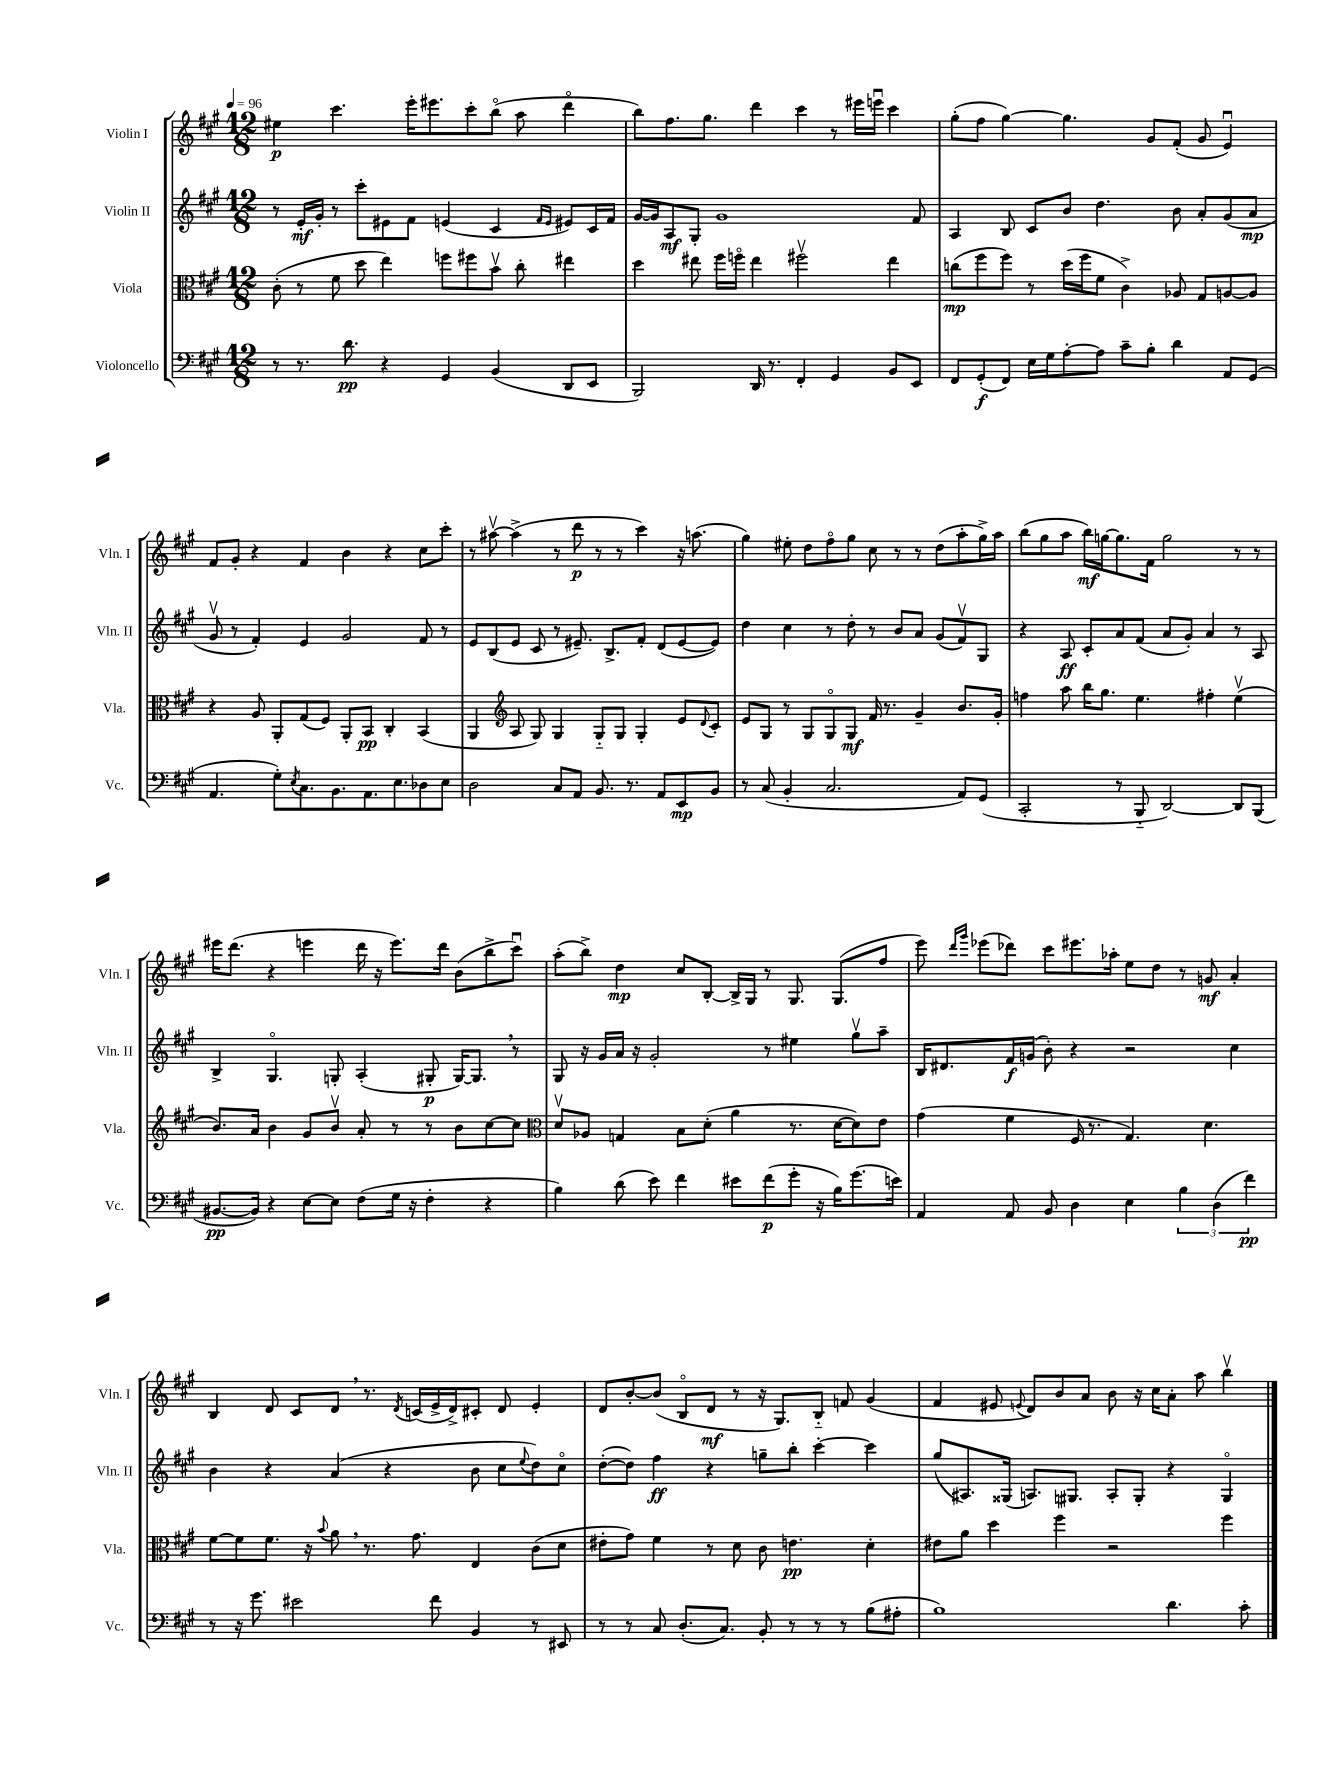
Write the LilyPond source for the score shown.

<<
\new StaffGroup <<
\new Staff = "s0" \with { instrumentName = "Violin I" shortInstrumentName = "Vln. I" } {
    \clef treble \key a \major \numericTimeSignature \time 12/8 \tempo 4 = 96
    eis''4\p cis'''4. e'''16-. eis'''8. cis'''8-. b''8\flageolet( a''8 d'''4\flageolet |
    b''8) fis''8. gis''8. d'''4 cis'''4 r8 eis'''16 e'''16\downbow cis'''4 |
    gis''8-.( fis''8 gis''4~) gis''4. gis'8 fis'8-.( gis'8 e'4\downbow) |
    fis'8 gis'8-. r4 fis'4 b'4 r4 cis''8 cis'''8-. |
    r8 ais''8~\upbow ais''4->( r8 d'''8\p r8 r8 cis'''4) r16 a''8.( |
    gis''4) eis''8-. d''8 fis''8\flageolet gis''8 cis''8 r8 r8 d''8( a''8-. gis''16->) a''16 |
    b''8( gis''8 a''8 b''16\mf) g''16~ g''8. fis'16 g''2 r8 r8 |
    eis'''16 d'''8.( r4 e'''4 d'''16 r16 e'''8.) d'''16 b'8( b''8-> cis'''8\downbow) |
    a''8-.( b''8->) d''4\mp cis''8 b8~-. b16-> gis16 r8 gis8. gis8.( fis''8 |
    e'''8) \grace { d'''16 gis'''16 } ees'''8( des'''8) cis'''8 eis'''8. aes''16-. e''8 d''8 r8 g'8\mf a'4-. |
    b4 d'8 cis'8 d'8 \breathe r8. \acciaccatura { d'8 } c'16( e'16-> d'16->) cis'8-. d'8 e'4-. |
    d'8 b'8~-. b'8( b8\flageolet d'8\mf r8 r16 gis8.) b8-_ f'8 gis'4( |
    fis'4 eis'8 \appoggiatura { e'8 } d'8) b'8 a'8 b'8 r16 cis''16 a'8-. a''8 b''4\upbow \bar "|." |
}
\new Staff = "s1" \with { instrumentName = "Violin II" shortInstrumentName = "Vln. II" } {
    \clef treble \key a \major \numericTimeSignature \time 12/8
    r8 e'16-.\mf gis'16-. r8 cis'''8-. eis'8 fis'8 e'4( cis'4 \grace { fis'16 e'16 } eis'8) cis'16 fis'16 |
    gis'16~ gis'16 a8\mf gis8-. gis'1 fis'8 |
    a4 b8 cis'8 b'8 d''4. b'8 a'8-. gis'8( a'8\mp |
    gis'8\upbow r8 fis'4-.) e'4 gis'2 fis'8 r8 |
    e'8 b8( e'8 cis'8 r8 eis'8.--) b8.-> fis'8-. d'8( eis'8~ eis'8) |
    d''4 cis''4 r8 d''8-. r8 b'8 a'8 gis'8( fis'8\upbow) gis8 |
    r4 a8\ff cis'8-. a'8 fis'8( a'8 gis'8-.) a'4 r8 a8 |
    b4-> gis4.\flageolet g8-. a4-.( gis8-.\p gis16~) gis8. \breathe r8 |
    gis8 r16 gis'16 a'16 r16 gis'2-. r8 eis''4 gis''8\upbow a''8-- |
    b16 dis'8. fis'16\f g'16( b'8-.) r4 r2 cis''4 |
    b'4 r4 a'4( r4 b'8 cis''8 \appoggiatura { e''8 } d''8) cis''8\flageolet |
    d''8~-.( d''8) fis''4\ff r4 g''8-- b''8-. cis'''4~-. cis'''4 |
    gis''8( ais8.) gisis16( a8.) gis8. a8-. gis8-. r4 gis4\flageolet \bar "|." |
}
\new Staff = "s2" \with { instrumentName = "Viola" shortInstrumentName = "Vla." } {
    \clef alto \key a \major \numericTimeSignature \time 12/8
    cis'8-.( r8 fis'8 d''8 e''4) f''8 fis''8 b'8\upbow cis''8-. eis''4 |
    d''4 eis''8 fis''16 f''16\flageolet eis''4 fis''2\upbow eis''4 |
    c''8\mp( fis''8 fis''8) r8 d''16( fis''16 fis'8 cis'4->) aes8 gis8 a8~ a8 |
    r4 a8 a,8-. gis8( fis8) a,8-. b,8\pp cis4-. b,4( |
    a,4 \clef treble a8 gis8) gis4 gis8-_ gis8 gis4-. e'8 \appoggiatura { d'8 } cis'8-. |
    e'8 gis8 r8 gis8 gis8\flageolet gis8\mf fis'16 r8. gis'4-- b'8. gis'16-. |
    f''4 a''8 b''16 gis''8. e''4. fis''4-. e''4\upbow( |
    b'8.) a'16 b'4 gis'8 b'8\upbow a'8-. r8 r8 b'8 cis''8~ cis''8 |
    \clef alto d'8\upbow aes8 g4 b8 d'8-.( a'4 r8. d'16~ d'8) e'8 |
    gis'4( fis'4 fis16 r8. gis4.) d'4. |
    fis'8~ fis'8 fis'8. r16 \appoggiatura { b'8 } a'8 \breathe r8. gis'8. e4 cis'8( d'8 |
    eis'8-. gis'8) fis'4 r8 d'8 cis'8 e'4.\pp d'4-. |
    eis'8 a'8 d''4 fis''4 r2 fis''4 \bar "|." |
}
\new Staff = "s3" \with { instrumentName = "Violoncello" shortInstrumentName = "Vc." } {
    \clef bass \key a \major \numericTimeSignature \time 12/8
    r8 r8. d'8.\pp r4 gis,4 b,4( d,8 e,8 |
    b,,2) d,16 r8. fis,4-. gis,4 b,8 e,8 |
    fis,8 gis,8-.\f( fis,8) e16 gis16 a8~-. a8 cis'8-- b8-. d'4 a,8 gis,8( |
    a,4. gis8-.) \acciaccatura { e8 } cis8. b,8. a,8. e8. des8 e8 |
    d2 cis8 a,8 b,8. r8. a,8 e,8\mp b,8 |
    r8 cis8( b,4-. cis2. a,8) gis,8( |
    cis,2-. r8 b,,8-_ d,2~) d,8 b,,8( |
    bis,8.~\pp bis,16) r4 e8~ e8 fis8( gis16 r16 fis4-. r4 |
    b4) d'8( e'8) fis'4 eis'8 fis'8\p( gis'8-. r16 b16) gis'8.( e'16) |
    a,4 a,8 b,8 d4 e4 \tuplet 3/2 { b4 d4( fis'4\pp) } |
    r8 r16 gis'8. eis'2 fis'8 b,4 r8 eis,8 |
    r8 r8 cis8 d8.-.( cis8.) b,8-. r8 r8 r8 b8( ais8-. |
    b1) d'4. cis'8-. \bar "|." |
}
>>
>>
\layout { \context { \Score \remove "Bar_number_engraver" } }
